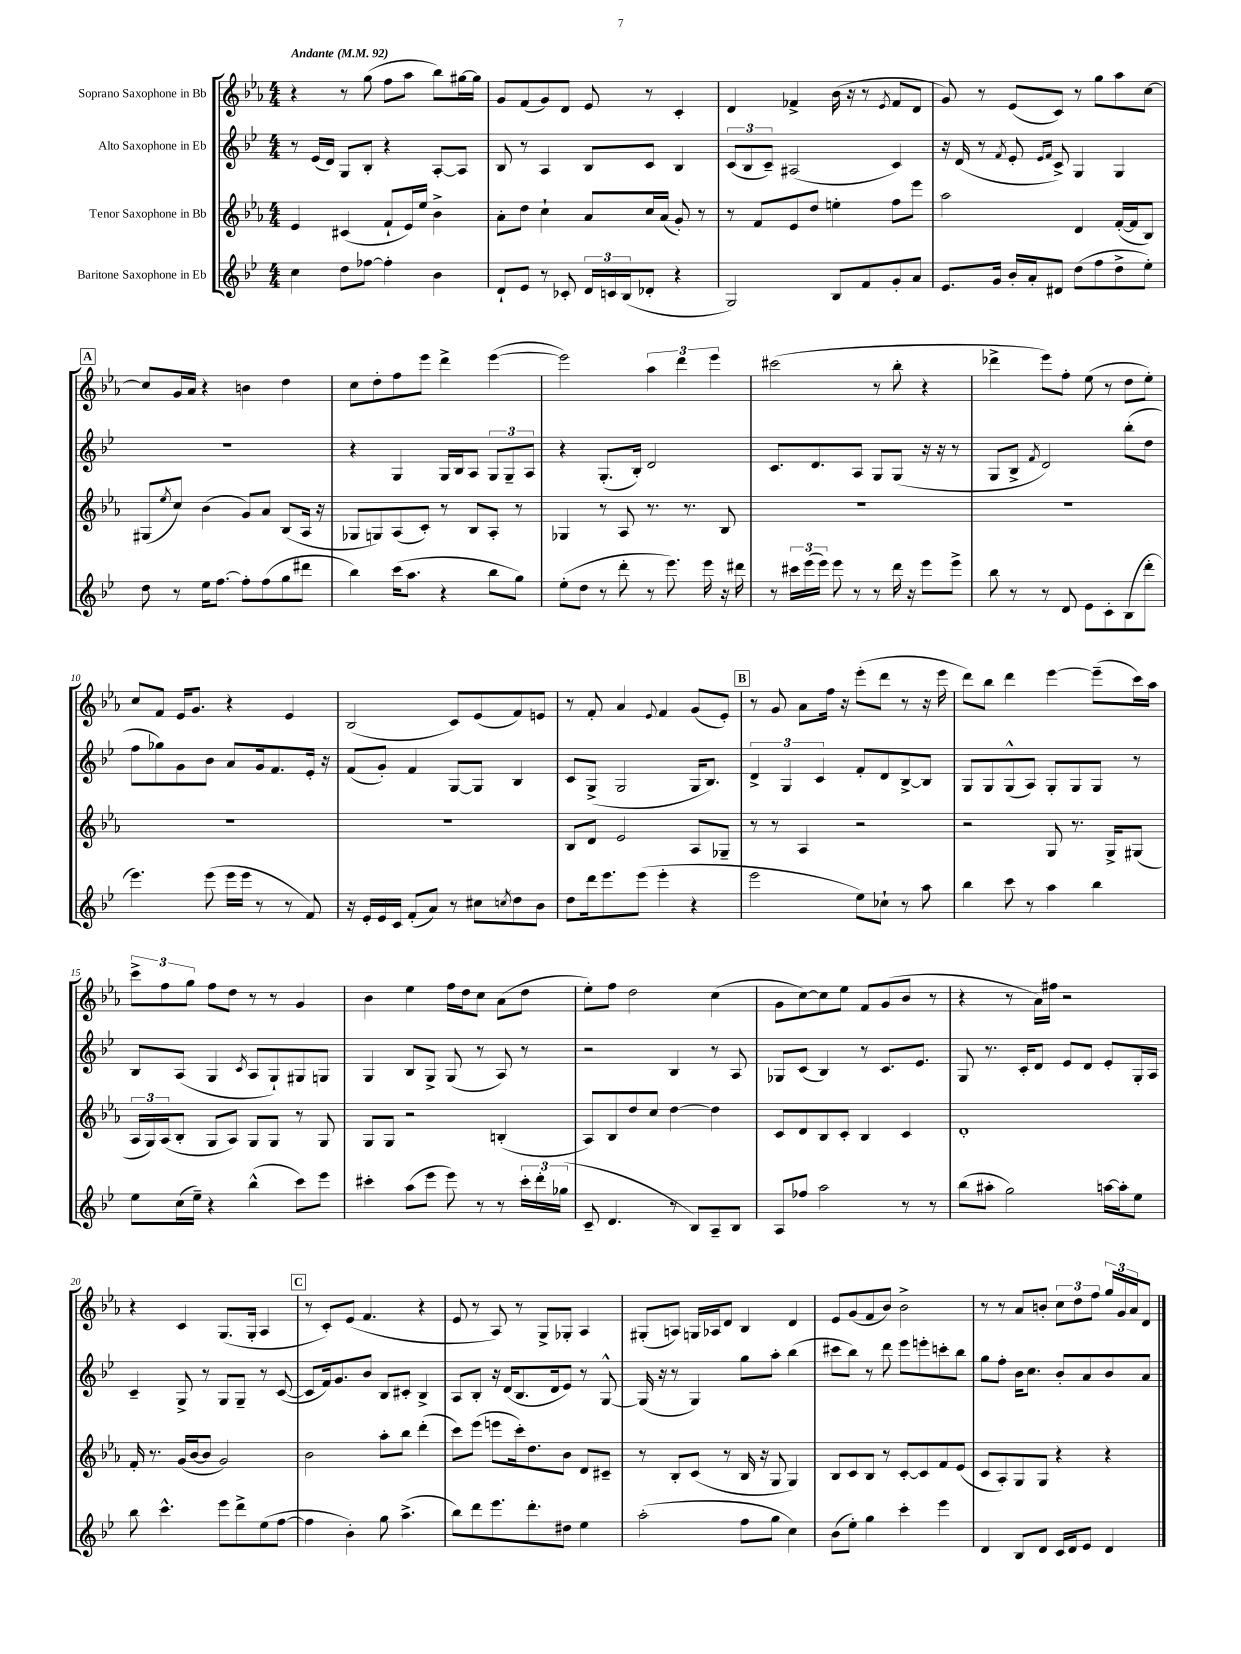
<<
\new StaffGroup <<
\new Staff = "s0" \with { instrumentName = "Soprano Saxophone in Bb" } {
    \clef treble \key ees \major \numericTimeSignature \time 4/4 \tempo "Andante" 4 = 92
    r4 r8 g''8( f''8 aes''8 bes''8) gis''16~ gis''16 |
    g'8 f'8( g'8) d'8 ees'8 r8 c'4-. |
    d'4 fes'4-> bes'16( r16 r8 \acciaccatura { ees'8 } fes'8 d'8 |
    g'8) r8 ees'8( c'8) r8 g''8 aes''8 c''8~ |
    \mark \markup { \box "A" } c''8 g'16 aes'16 r4 b'4 d''4 |
    c''8 d''8-. f''8 ees'''8 d'''4-> ees'''4~( |
    ees'''2) \tuplet 3/2 { aes''4 d'''4 ees'''4 } |
    cis'''2( r8 bes''8-. r4 |
    des'''4-> ees'''8) f''8-. ees''8( r8 d''8 ees''8-.) |
    c''8 f'8 ees'16 g'8. r4 ees'4 |
    bes2( c'8) ees'8( f'8) e'8 |
    r8 f'8-. aes'4 \appoggiatura { ees'8 } f'4 g'8( ees'8-.) |
    \mark \markup { \box "B" } r8 g'8 aes'8 f''16 r16 ees'''8-.( d'''8 r8 r16 ees'''16 |
    d'''8) bes''8 d'''4 ees'''4~ ees'''8--( c'''16) aes''16 |
    \tuplet 3/2 { c'''8-> f''8 g''8 } f''8 d''8 r8 r8 g'4 |
    bes'4 ees''4 f''16 d''16 c''8 aes'8( d''8 |
    ees''8-.) f''8 d''2 c''4( |
    g'8 c''8~) c''8 ees''8 f'8 g'8( bes'8 r8 |
    r4 r8 aes'16) fis''16 r2 |
    r4 c'4 g8.( g16-. aes4 |
    \mark \markup { \box "C" } r8 c'8-.) ees'8( f'4. r4 |
    ees'8 r8 aes8) r8 g8-> ges8-. aes4 |
    gis8-.( a8) g16 aes16 d'8 bes4 d'4 |
    ees'8 g'8( f'8 bes'8) bes'2-> |
    r8 r8 aes'8 b'8-. \tuplet 3/2 { c''8 d''8 f''8 } \tuplet 3/2 { g''16 g'16 aes'16 } d'8 \bar "|." |
}
\new Staff = "s1" \with { instrumentName = "Alto Saxophone in Eb" } {
    \clef treble \key bes \major \numericTimeSignature \time 4/4
    r8 ees'16( d'16) g8 bes8-. r4 a8~-. a8 |
    bes8 r8 a4 bes8 c'8 bes4 |
    \tuplet 3/2 { c'8( bes8 c'8--) } ais2( c'4) |
    r16 d'16( r8 \acciaccatura { f'8 } ees'8-. \grace { ees'16 f'16 } c'8->) g4 g4 |
    \mark \markup { \box "A" } r1 |
    r4 g4 g16 bes16 a8 \tuplet 3/2 { g8 g8-- a8 } |
    r4 g8.-.( bes16-.) d'2 |
    c'8. d'8. a8 g8 g8( r16 r16 r8 |
    g8 bes8-> \acciaccatura { f'8 } d'2) bes''8-.( d''8 |
    f''8 ges''8) g'8 bes'8 a'8 g'16 f'8. ees'16-. r16 |
    f'8( g'8-.) f'4 g8~ g8 bes4 |
    c'8 g8->( g2 g16 bes8.) |
    \mark \markup { \box "B" } \tuplet 3/2 { d'4-> g4 c'4 } f'8-. d'8 bes8~-> bes8 |
    g8 g8 g8-^( a8) g8-. g8 g8 r8 |
    bes8 a8( g4 \acciaccatura { c'8 } a8 g8-!) gis8 g8 |
    g4 bes8 g8-> g8( r8 a8) r8 |
    r2 bes4 r8 a8 |
    ges8 c'8( bes4) r8 c'8. ees'8. |
    g8 r8. c'16-. d'8 ees'8 d'8 ees'8-. g16-. a16 |
    c'4-- g8-> r8 g8 g8-- r8 c'8~( |
    \mark \markup { \box "C" } c'8 f'16) g'8. bes'8 bes8 cis'8-. bes4-> |
    a8 bes8-. r16 d'16( bes8. d'16 ees'8) r8 g8~-^ |
    g16( r16 r8 g4) g''8 a''8-. bes''4( |
    cis'''8 bes''8) r8 d'''8 ees'''8 e'''8-. c'''8-. bes''8 |
    g''8 f''8-. bes'16 c''8. bes'8-. a'8 bes'8 a'8 \bar "|." |
}
\new Staff = "s2" \with { instrumentName = "Tenor Saxophone in Bb" } {
    \clef treble \key ees \major \numericTimeSignature \time 4/4
    ees'4 cis'4( f'8-! ees'16) ees''16 bes'4-> |
    aes'8-. d''8 c''4-! aes'8 c''16 aes'16( g'8-.) r8 |
    r8 f'8 ees'8 d''8 e''4-. f''8 ees'''8 |
    aes''2 d'4 f'16~-.( f'16 bes8) |
    \mark \markup { \box "A" } gis8( \acciaccatura { ees''8 } c''8) bes'4( g'8) aes'8 bes8( aes16 r16 |
    ges8 g8) aes8( c'8-.) r8 bes8 aes8-. r8 |
    ges4 r8 aes8 r8. r8. bes8 |
    R1 |
    R1 |
    R1 |
    R1 |
    bes8 d'8 ees'2 aes8 ges8-- |
    \mark \markup { \box "B" } r8 r8 aes4 r2 |
    r2 g8 r8. g16-> gis8( |
    \tuplet 3/2 { aes16 g16) aes16( } bes8-. g8 aes8) g8 g8 r8 g8 |
    g8 g8 r2 b4-.( |
    aes8) bes8 d''8 c''8 d''4~ d''4 |
    c'8 d'8 bes8 c'8-. bes4 c'4 |
    d'1-. |
    f'16-. r8. g'16( bes'16~ bes'8 g'2) |
    \mark \markup { \box "C" } bes'2 aes''8-. bes''8 d'''4-.( |
    c'''8) ees'''8( e'''8 c'''16-.) d''8. bes'8 d'8 cis'8-- |
    r8 bes8-. c'8( r8 bes16 r16 g8 g4) |
    bes8 c'8 bes8 r8 c'8~-. c'8 f'8 ees'8( |
    c'8 aes8-.) g8 g8 r4 r4 \bar "|." |
}
\new Staff = "s3" \with { instrumentName = "Baritone Saxophone in Eb" } {
    \clef treble \key bes \major \numericTimeSignature \time 4/4
    c''4 d''8 fes''8~ fes''4-. bes'4 |
    d'8-! ees'8 r8 ces'8-. \tuplet 3/2 { d'16 c'16 bes16( } des'8-. r4 |
    g2) bes8 f'8 g'8-. a'8 |
    ees'8. g'16 bes'16-. a'16-. dis'8 d''8( f''8 d''8-> ees''8-.) |
    \mark \markup { \box "A" } d''8 r8 ees''16 f''8.~ f''8-. f''8( g''8 dis'''8 |
    bes''4) c'''16( a''8. r4 bes''8 g''8) |
    ees''8-.( d''8 r8 d'''8-. r8 ees'''8.) ees'''16 r16 dis'''16 |
    r8 \tuplet 3/2 { cis'''16 ees'''16( ees'''16) } ees'''8 r8 r8 d'''16 r16 ees'''8 ees'''8-> |
    bes''8 r8 r8 d'8 ees'8 c'8-. bes8( d'''8-. |
    ees'''4.) ees'''8( ees'''16 ees'''16 r8 r8 f'8) |
    r16 ees'16-. ees'16 c'16 f'8-.( a'8) r8 cis''8 \acciaccatura { c''8 } d''8 bes'8 |
    d''8 d'''16 ees'''8. ees'''8( ees'''4-. r4 |
    \mark \markup { \box "B" } ees'''2 ees''8) ces''8-! r8 a''8 |
    bes''4 c'''8 r8 a''4 bes''4 |
    ees''8 c''16( ees''16--) r4 bes''4-^( c'''8) ees'''8 |
    cis'''4-. a''8( ees'''8 ees'''8) r8 r8 \tuplet 3/2 { cis'''16-. d'''16-. ges''16( } |
    c'8-- d'4. r8 bes8) a8-- bes8 |
    a8 fes''8 a''2 r8 r8 |
    bes''8( ais''8-. g''2) a''16~ a''16-. ees''8 |
    bes''8 c'''4.-^ ees'''8 d'''8-> ees''8( f''8~ |
    \mark \markup { \box "C" } f''4 bes'4-.) g''8 a''4.->( |
    bes''8) d'''8 ees'''8. d'''8.-. dis''8 ees''4 |
    a''2-.( f''8 g''8 c''4) |
    bes'8( ees''8-.) g''4 c'''4-. ees'''4 |
    d'4 bes8 d'8 c'16 d'16 ees'8 d'4 \bar "|." |
}
>>
>>
